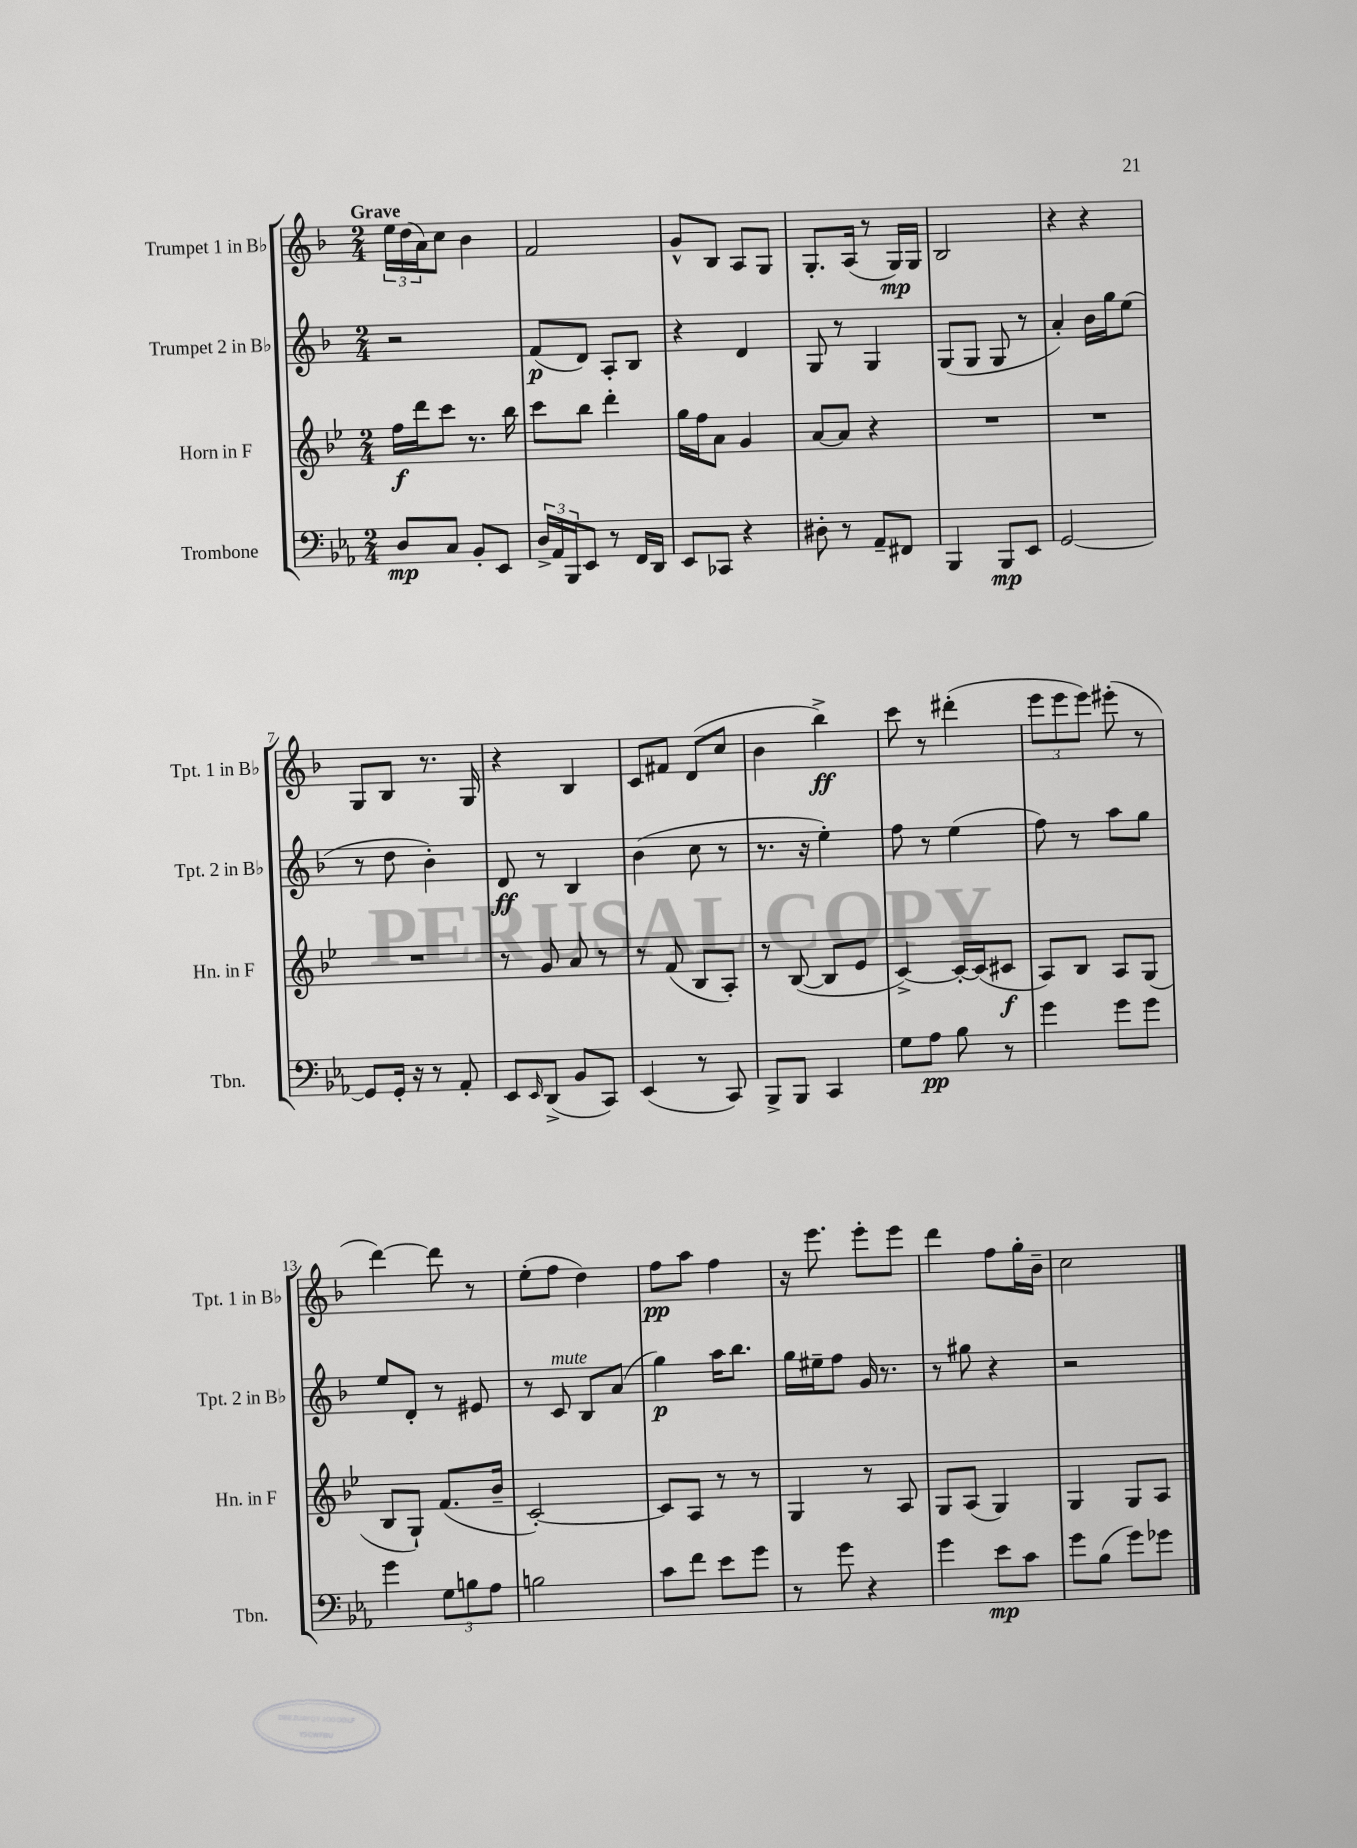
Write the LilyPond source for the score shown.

<<
\new StaffGroup <<
\new Staff = "s0" \with { instrumentName = "Trumpet 1 in Bb" shortInstrumentName = "Tpt. 1 in Bb" } {
    \clef treble \key f \major \numericTimeSignature \time 2/4 \tempo "Grave"
    \tuplet 3/2 { e''16 d''16( a'16) } c''8 bes'4 |
    f'2 |
    g'8-^ bes8 a8 g8 |
    g8.-. a16( r8 g16\mp) g16 |
    bes2 |
    r4 r4 |
    g8 bes8 r8. g16 |
    r4 bes4 |
    c'8 fis'8 d'8( c''8 |
    bes'4 bes''4->\ff) |
    c'''8 r8 dis'''4-.( |
    \tuplet 3/2 { e'''8 e'''8 e'''8) } eis'''8-.( r8 |
    d'''4~) d'''8 r8 |
    e''8-.( f''8 d''4) |
    f''8\pp a''8 f''4 |
    r16 e'''8. e'''8-. e'''8 |
    d'''4 f''8 g''16-. bes'16-- |
    c''2 \bar "|." |
}
\new Staff = "s1" \with { instrumentName = "Trumpet 2 in Bb" shortInstrumentName = "Tpt. 2 in Bb" } {
    \clef treble \key f \major \numericTimeSignature \time 2/4
    r2 |
    f'8\p( d'8) a8-. bes8 |
    r4 d'4 |
    g8 r8 g4 |
    g8( g8 g8 r8 |
    a'4-.) bes'16 g''16 e''8( |
    r8 d''8 bes'4-.) |
    d'8\ff r8 bes4 |
    bes'4( c''8 r8 |
    r8. r16 e''4-.) |
    f''8 r8 e''4( |
    f''8) r8 a''8 g''8 |
    e''8 d'8-. r8 eis'8 |
    r8 c'8^\markup { \italic "mute" } bes8 a'8( |
    g''4\p) a''16 bes''8. |
    g''16 eis''16-- f''8 g'16 r8. |
    r8 gis''8 r4 |
    r2 \bar "|." |
}
\new Staff = "s2" \with { instrumentName = "Horn in F" shortInstrumentName = "Hn. in F" } {
    \clef treble \key bes \major \numericTimeSignature \time 2/4
    f''16\f d'''16 c'''8 r8. bes''16 |
    c'''8 bes''8 d'''4-. |
    g''16 f''16 a'8 g'4 |
    a'8~ a'8 r4 |
    R2 |
    R2 |
    R2 |
    r8 g'8 a'8 r8 |
    r8 f'8( bes8 a8-.) |
    r8 bes8~( bes8 ees'8 |
    c'4~->) c'16~-. c'16( cis'8\f |
    a8) bes8 a8 g8( |
    bes8 g8-!) f'8.( bes'16-- |
    c'2~-.) |
    c'8 a8 r8 r8 |
    g4 r8 a8 |
    g8 a8( g4) |
    g4 g8 a8 \bar "|." |
}
\new Staff = "s3" \with { instrumentName = "Trombone" shortInstrumentName = "Tbn." } {
    \clef bass \key ees \major \numericTimeSignature \time 2/4
    d8\mp c8 bes,8-. ees,8 |
    \tuplet 3/2 { d16-> aes,16 bes,,16 } ees,8 r8 f,16 d,16 |
    ees,8 ces,8 r4 |
    dis8-. r8 aes,8-- fis,8 |
    bes,,4 bes,,8\mp ees,8 |
    g,2~ |
    g,8 g,16-. r16 r8 aes,8-. |
    ees,8 \grace { ees,16 } d,8->( bes,8 c,8) |
    ees,4( r8 c,8) |
    bes,,8-> bes,,8 c,4 |
    g8 aes8\pp bes8 r8 |
    g'4 g'8 g'8 |
    g'4 \tuplet 3/2 { g8 b8 aes8 } |
    b2 |
    c'8 f'8 ees'8 g'8 |
    r8 g'8 r4 |
    g'4 ees'8\mp c'8 |
    g'8 bes8( g'8) ges'8 \bar "|." |
}
>>
>>
